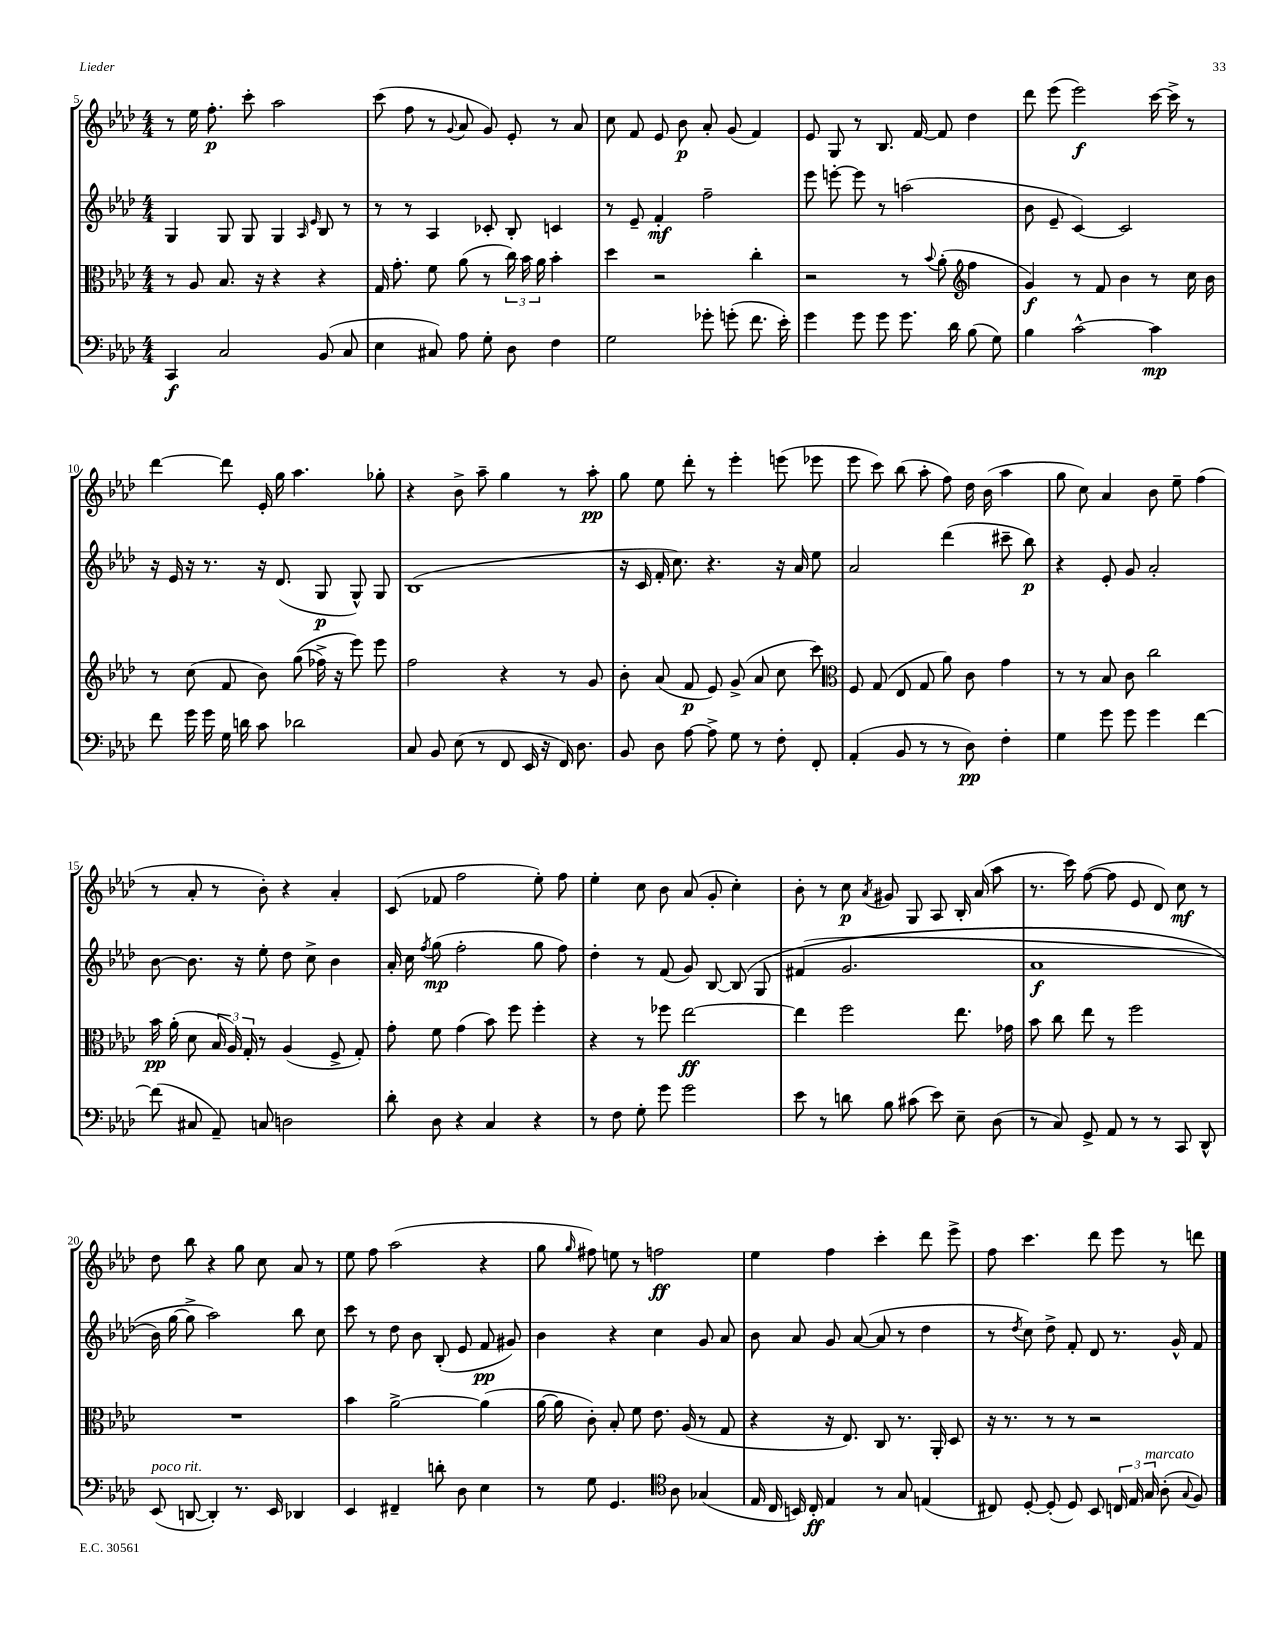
<<
\new StaffGroup <<
\new Staff = "s0" {
    \clef treble \key aes \major \numericTimeSignature \time 4/4
    \autoBeamOff r8 ees''16 f''8.-.\p c'''8-. aes''2 |
    c'''8( f''8 r8 \appoggiatura { g'8 } aes'8 g'8) ees'8-. r8 aes'8 |
    c''8 f'8 ees'8 bes'8\p aes'8-. g'8( f'4) |
    ees'8 g8 r8 bes8. f'16~ f'8 des''4 |
    des'''8 ees'''8( ees'''2\f) c'''16~ c'''16-> r8 |
    des'''4~ des'''8 ees'16-. g''16 aes''4. ges''8-. |
    r4 bes'8-> aes''8-- g''4 r8 aes''8-.\pp |
    g''8 ees''8 des'''8-. r8 ees'''4-. e'''8( ees'''8 |
    ees'''8 c'''8) bes''8( aes''8-. f''8) des''16 bes'16( aes''4 |
    g''8 c''8) aes'4 bes'8 ees''8-- f''4( |
    r8 aes'8-. r8 bes'8-.) r4 aes'4-. |
    c'8( fes'8 f''2 ees''8-.) f''8 |
    ees''4-. c''8 bes'8 aes'8( g'8-. c''4-.) |
    bes'8-. r8 c''8\p \acciaccatura { aes'8 } gis'8 g8 aes8 bes16-. aes'16( aes''8 |
    r8. c'''16) f''8~( f''8 ees'8 des'8) c''8\mf r8 |
    des''8 bes''8 r4 g''8 c''8 aes'8 r8 |
    ees''8 f''8 aes''2( r4 |
    g''8 \grace { g''16 } fis''8) e''8 r8 f''2\ff |
    ees''4 f''4 c'''4-. des'''8 ees'''8-> |
    f''8 c'''4. des'''8 ees'''8 r8 d'''8 \bar "|." |
}
\new Staff = "s1" {
    \clef treble \key aes \major \numericTimeSignature \time 4/4
    \autoBeamOff g4 g8 g8 g4 \grace { aes16 ees'16 } bes8 r8 |
    r8 r8 aes4 ces'8-. bes8-. c'4 |
    r8 ees'8-- f'4-.\mf f''2-- |
    ees'''8 e'''8~-. e'''8 r8 a''2( |
    bes'8 ees'8-- c'4~) c'2 |
    r16 ees'16 r16 r8. r16 des'8.( g8\p g8-^) g8 |
    bes1( |
    r16 c'16 f'16-. c''8.) r4. r16 aes'16 ees''8 |
    aes'2 des'''4( cis'''8-- bes''8\p) |
    r4 ees'8-. g'8 aes'2-. |
    bes'8~ bes'8. r16 ees''8-. des''8 c''8-> bes'4 |
    aes'16-. c''16 \acciaccatura { f''8 } g''8\mp( f''2-. g''8 f''8) |
    des''4-. r8 f'8( g'8) bes8~ bes8\( g8 |
    fis'4( g'2. |
    aes'1\f |
    bes'16) g''16~ g''8-> aes''2\) bes''8 c''8 |
    c'''8 r8 des''8 bes'8 bes8-.( ees'8 f'8\pp gis'8) |
    bes'4 r4 c''4 g'8 aes'8 |
    bes'8 aes'8 g'8 aes'8~( aes'8 r8 des''4 |
    r8 \acciaccatura { des''8 } c''8) des''8-> f'8-. des'8 r8. g'16-^ f'8 \bar "|." |
}
\new Staff = "s2" {
    \clef alto \key aes \major \numericTimeSignature \time 4/4
    \autoBeamOff r8 aes8 bes8. r16 r4 r4 |
    g16 g'8.-. f'8 aes'8( r8 \tuplet 3/2 { c''16) bes'16 aes'16 } bes'4-. |
    des''4 r2 c''4-. |
    r2 r8 \appoggiatura { bes'8 } aes'8-.( \clef treble f''4 |
    g'4\f) r8 f'8 bes'4 r8 c''16 bes'16 |
    r8 c''8( f'8 bes'8) g''8(\( fes''16->) r16 ees'''8\) ees'''8 |
    f''2 r4 r8 g'8 |
    bes'8-. aes'8( f'8\p ees'8) g'8->( aes'8 c''8 c'''8) |
    \clef alto f8 g8( ees8 g8 aes'8) c'8 g'4 |
    r8 r8 bes8 c'8 c''2 |
    bes'16\pp aes'16-.( des'8 \tuplet 3/2 { bes16 aes16) g16-. } r8 aes4( f8-> g8-.) |
    g'8-. f'8 g'4( bes'8) f''8 f''4-. |
    r4 r8 fes''8 ees''2~\ff |
    ees''4 f''2 ees''8. ges'16 |
    bes'8 c''8 ees''8 r8 f''2 |
    R1 |
    bes'4 aes'2~-> aes'4( |
    aes'16~ aes'16 c'8-.) bes8-. f'8 ees'8. aes16( r8 g8 |
    r4 r16 ees8.) c8 r8. aes,16-. des8 |
    r16 r8. r8 r8 r2 \bar "|." |
}
\new Staff = "s3" {
    \clef bass \key aes \major \numericTimeSignature \time 4/4
    \autoBeamOff c,4\f c2 bes,8( c8 |
    ees4 cis8) aes8 g8-. des8 f4 |
    g2 ges'8-. g'8-.( f'8. ees'16-.) |
    g'4 g'8 g'8 g'8. des'16 bes8( g8) |
    bes4 c'2~-^ c'4\mp |
    f'8 g'16 g'16 g16 d'16 c'8 des'2 |
    c8 bes,8 ees8( r8 f,8 ees,16 r16 f,16) des8. |
    bes,8 des8 aes8~ aes8-> g8 r8 f8-. f,8-. |
    aes,4-.( bes,8 r8 r8 des8\pp) f4-. |
    g4 g'8 g'8 g'4 f'4~ |
    f'8( cis8 aes,8--) c8 d2 |
    des'8-. des8 r4 c4 r4 |
    r8 f8 g8-. g'8 g'2 |
    ees'8 r8 d'8 bes8 cis'8( ees'8) ees8-- des8( |
    r8 c8) g,8-> aes,8 r8 r8 c,8 des,8-^ |
    ees,8^\markup { \italic "poco rit." }( d,8~ d,4-.) r8. ees,16 des,4 |
    ees,4 fis,4-- d'8-. des8 ees4 |
    r8 g8 g,4. \clef tenor aes8 ges4( |
    ees16 c16 b,16) c16-.\ff ees4 r8 g8 e4( |
    cis8) des8~-. des8-.( des8) bes,8 \tuplet 3/2 { c16 ees16 g16^\markup { \italic "marcato" } } aes8-.( \appoggiatura { g8 } f8) \bar "|." |
}
>>
>>
\layout { \context { \Score currentBarNumber = #5 } }
